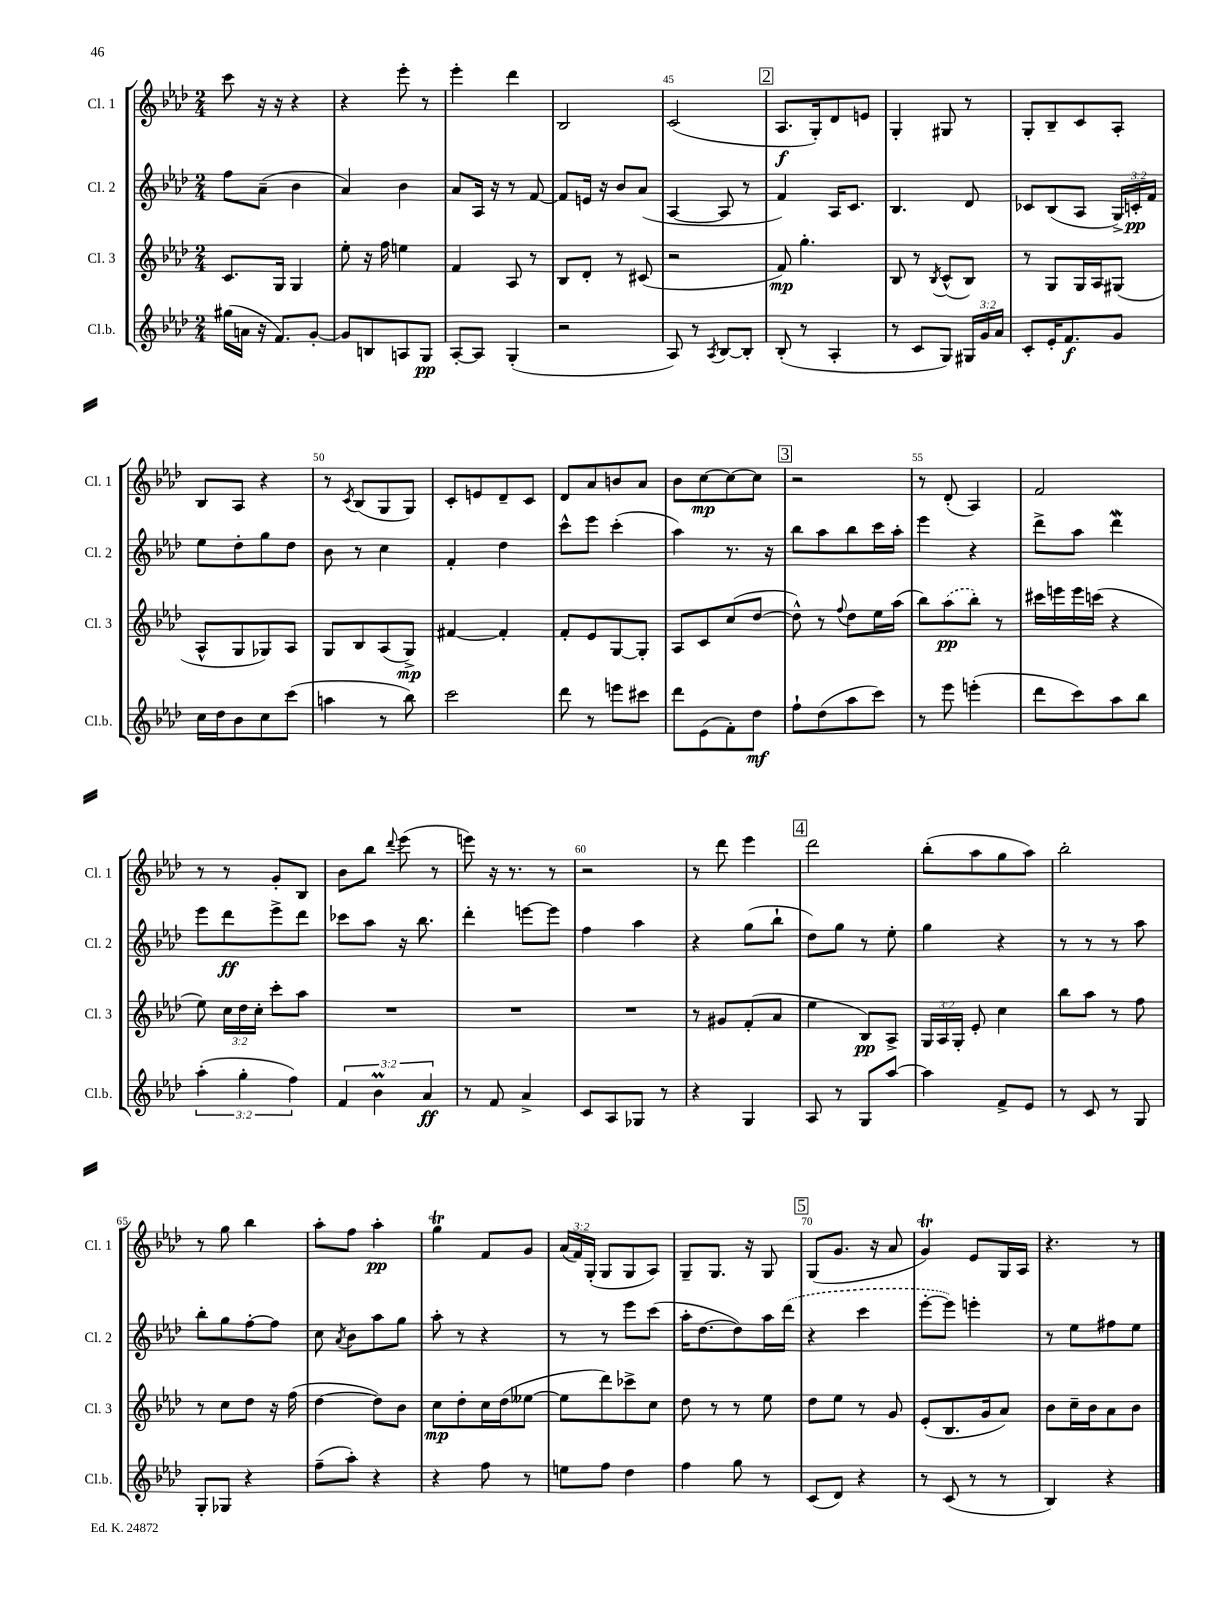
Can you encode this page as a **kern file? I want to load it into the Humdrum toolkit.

**kern	**dynam	**kern	**dynam	**kern	**dynam	**kern	**dynam
*part4	*part4	*part3	*part3	*part2	*part2	*part1	*part1
*staff4	*staff4	*staff3	*staff3	*staff2	*staff2	*staff1	*staff1
*I"Cl.b.	*	*I"Cl. 3	*	*I"Cl. 2	*	*I"Cl. 1	*
*I'Cl.b.	*	*I'Cl. 3	*	*I'Cl. 2	*	*I'Cl. 1	*
*clefG2	*	*clefG2	*	*clefG2	*	*clefG2	*
*k[b-e-a-d-]	*	*k[b-e-a-d-]	*	*k[b-e-a-d-]	*	*k[b-e-a-d-]	*
*M2/4	*	*M2/4	*	*M2/4	*	*M2/4	*
=41	=41	=41	=41	=41	=41	=41	=41
(16gg#X\LL	.	8.c/L	.	8ff\L	.	8ccc\	.
16an\JJ	.	.	.	.	.	.	.
16r	.	.	.	(8a-~\J	.	16r	.
8.f/L)	.	16G/Jk	.	.	.	16r	.
.	.	4G/	.	4b-\	.	4r	.
[8g'/J	.	.	.	.	.	.	.
=42	=42	=42	=42	=42	=42	=42	=42
8g/L]	.	8ee-'\	.	4a-/)	.	4r	.
8Bn/	.	16r	.	.	.	.	.
.	.	16ff\	.	.	.	.	.
8An/	.	4een\	.	4b-\	.	8eee-'\	.
8G/J	pp	.	.	.	.	8r	.
=43	=43	=43	=43	=43	=43	=43	=43
[8A-'/L	.	4f/	.	8a-/L	.	4eee-'\	.
8A-/J]	.	.	.	16A-/Jk	.	.	.
.	.	.	.	16r	.	.	.
(4G'/	.	8A-/	.	8r	.	4ddd-\	.
.	.	8r	.	[8f/	.	.	.
=44	=44	=44	=44	=44	=44	=44	=44
2r	.	8B-/L	.	8f/L]	.	2B-/	.
.	.	8d-'/J	.	16en/Jk	.	.	.
.	.	.	.	16r	.	.	.
.	.	8r	.	8b-/L	.	.	.
.	.	(8c#X/	.	(8a-/J	.	.	.
=45	=45	=45	=45	=45	=45	=45	=45
8A-/)	.	2r	.	[4A-/	.	(2c/	.
8r	.	.	.	.	.	.	.
8qA-/	.	.	.	.	.	.	.
[8B-/L	.	.	.	8A-/]	.	.	.
8B-'/J]	.	.	.	8r	.	.	.
!!LO:REH:place=s1:t=2
=46	=46	=46	=46	=46	=46	=46	=46
(8B-'/	.	8f/)	mp	4f/)	.	8.A-/L	f
8r	.	4.gg'\	.	.	.	.	.
.	.	.	.	.	.	16G'/k)	.
4A-'/	.	.	.	16A-/KL	.	8d-/	.
.	.	.	.	8.c/J	.	.	.
.	.	.	.	.	.	8en/J	.
=47	=47	=47	=47	=47	=47	=47	=47
8r	.	8B-/	.	4.B-/	.	4G'/	.
8c/L	.	8r	.	.	.	.	.
.	.	8qB-/	.	.	.	.	.
8G/J)	.	(8c^^/L	.	.	.	8G#X/	.
24G#X/LL	.	8B-/J)	.	8d-/	.	8r	.
24g/	.	.	.	.	.	.	.
24a-/JJ	.	.	.	.	.	.	.
=48	=48	=48	=48	=48	=48	=48	=48
8c'/L	.	8r	.	8c-X/L	.	8G'/L	.
16e-'/K	.	8G/L	.	(8B-/	.	8B-~/	.
8.f/	f	.	.	.	.	.	.
.	.	16G/L	.	8A-/J	.	8c/	.
.	.	16A-/J	.	.	.	.	.
8g/J	.	(8G#X/J	.	24G^/LL)	.	8A-'/J	.
.	.	.	.	24cn'/	pp	.	.
.	.	.	.	24f/JJ	.	.	.
!!LO:LB:g=z
=49	=49	=49	=49	=49	=49	=49	=49
16cc\LL	.	8A-^^/L	.	8ee-\L	.	8B-/L	.
16dd-\J	.	.	.	.	.	.	.
8b-\	.	8G/	.	8dd-'\	.	8A-/J	.
8cc\	.	8G-X/)	.	8gg\	.	4r	.
(8ccc\J	.	8A-/J	.	8dd-\J	.	.	.
=50	=50	=50	=50	=50	=50	=50	=50
4aan\	.	8G/L	.	8b-\	.	8r	.
.	.	.	.	.	.	8qc/	.
.	.	8B-/	.	8r	.	(8B-/L	.
8r	.	(8A-/	.	4cc\	.	8G/	.
8bb-\)	.	8G^/J)	mp	.	.	8G/J)	.
=51	=51	=51	=51	=51	=51	=51	=51
2ccc\	.	[4f#X/	.	4f'/	.	8c'/L	.
.	.	.	.	.	.	8en/	.
.	.	4f#'/]	.	4dd-\	.	8d-~/	.
.	.	.	.	.	.	8c/J	.
=52	=52	=52	=52	=52	=52	=52	=52
8ddd-\	.	8f'/L	.	8ccc^^\L	.	8d-/L	.
8r	.	8e-/	.	8eee-\J	.	8a-/	.
8eeen\L	.	[8G/	.	(4ccc'\	.	8bn/	.
8ccc#X\J	.	8G'/J]	.	.	.	8a-/J	.
=53	=53	=53	=53	=53	=53	=53	=53
8ddd-\L	.	8A-/L	.	4aa-\)	.	8b-\L	.
(8e-\	.	8c/	.	.	.	[8cc\	mp
8f'\)	.	(8cc/	.	8.r	.	8cc\_	.
8dd-\J	mf	[8dd-/J	.	.	.	8cc\J]	.
.	.	.	.	16r	.	.	.
!!LO:REH:place=s1:t=3
=54	=54	=54	=54	=54	=54	=54	=54
8ff`\L	.	8dd-^^\])	.	8bb-\L	.	2r	.
(8dd-\	.	8r	.	8aa-\	.	.	.
.	.	8qqff/	.	.	.	.	.
8aa-\	.	8dd-\L	.	8bb-\	.	.	.
8ccc\J)	.	16ee-\L	.	16ccc\L	.	.	.
.	.	(16aa-\JJ	.	16aa-'\JJ	.	.	.
=55	=55	=55	=55	=55	=55	=55	=55
8r	.	8bb-\L)	.	4eee-\	.	8r	.
8eee-\	.	(8aa-\	pp	.	.	(8d-'/	.
(4eeen'\	.	8bb-'\J)	.	4r	.	4A-/)	.
.	.	8r	.	.	.	.	.
=56	=56	=56	=56	=56	=56	=56	=56
8ddd-\L	.	16ccc#X\LL	.	8ddd-^\L	.	2f/	.
.	.	16eeen\	.	.	.	.	.
8ccc\)	.	16eee\	.	8aa-\J	.	.	.
.	.	(16cccn\JJ	.	.	.	.	.
8aa-\	.	4r	.	4ddd-w\	.	.	.
8bb-\J	.	.	.	.	.	.	.
!!LO:LB:g=z
=57	=57	=57	=57	=57	=57	=57	=57
(6aa-'\	.	8ee-\)	.	8eee-\L	.	8r	.
.	.	24cc\LL	.	8ddd-\	ff	8r	.
6gg'\	.	24dd-\	.	.	.	.	.
.	.	24cc'\JJ	.	.	.	.	.
.	.	8ccc'\L	.	8eee-^\	.	8g'/L	.
6ff\)	.	.	.	.	.	.	.
.	.	8aa-\J	.	8ddd-\J	.	8B-/J	.
=58	=58	=58	=58	=58	=58	=58	=58
6f/	.	2r	.	8ccc-X\L	.	8b-\L	.
.	.	.	.	8aa-\J	.	8bb-\J	.
6b-M\	.	.	.	.	.	.	.
.	.	.	.	.	.	8qqddd-/	.
.	.	.	.	16r	.	(8eee-\	.
.	.	.	.	8.bb-\	.	.	.
6a-/	ff	.	.	.	.	.	.
.	.	.	.	.	.	8r	.
=59	=59	=59	=59	=59	=59	=59	=59
8r	.	2r	.	4ddd-'\	.	8eeen\)	.
8f/	.	.	.	.	.	16r	.
.	.	.	.	.	.	8.r	.
4a-^/	.	.	.	[8eeen\L	.	.	.
.	.	.	.	8eee\J]	.	8r	.
=60	=60	=60	=60	=60	=60	=60	=60
8c/L	.	2r	.	4ff\	.	2r	.
8A-/	.	.	.	.	.	.	.
8G-X/J	.	.	.	4aa-\	.	.	.
8r	.	.	.	.	.	.	.
=61	=61	=61	=61	=61	=61	=61	=61
4r	.	8r	.	4r	.	8r	.
.	.	8g#X/L	.	.	.	8ddd-\	.
4G/	.	(8f'/	.	(8gg\L	.	4eee-\	.
.	.	8a-/J	.	8bb-`\J	.	.	.
!!LO:REH:place=s1:t=4
=62	=62	=62	=62	=62	=62	=62	=62
8A-/	.	4ee-\	.	8dd-\L)	.	2ddd-\	.
8r	.	.	.	8gg\J	.	.	.
8G/L	.	8B-/L)	pp	8r	.	.	.
[8aa-/J	.	8A-^/J	.	8ee-'\	.	.	.
=63	=63	=63	=63	=63	=63	=63	=63
4aa-\]	.	24G/LL	.	4gg\	.	(8bb-'\L	.
.	.	24A-/	.	.	.	.	.
.	.	24G'/JJ	.	.	.	.	.
.	.	8e-'/	.	.	.	8aa-\	.
8f^/L	.	4cc\	.	4r	.	8gg\	.
8e-/J	.	.	.	.	.	8aa-\J)	.
=64	=64	=64	=64	=64	=64	=64	=64
8r	.	8bb-\L	.	8r	.	2bb-'\	.
8c/	.	8aa-\J	.	8r	.	.	.
8r	.	8r	.	8r	.	.	.
8G/	.	8ff\	.	8aa-\	.	.	.
!!LO:LB:g=z
=65	=65	=65	=65	=65	=65	=65	=65
8G'/L	.	8r	.	8bb-'\L	.	8r	.
8G-X/J	.	8cc\L	.	8gg\	.	8gg\	.
4r	.	8dd-\J	.	[8ff'\	.	4bb-\	.
.	.	16r	.	8ff\J]	.	.	.
.	.	(16ff\	.	.	.	.	.
=66	=66	=66	=66	=66	=66	=66	=66
(8ff~\L	.	[4dd-\	.	8cc\	.	8aa-'\L	.
.	.	.	.	8qa-/	.	.	.
8aa-'\J)	.	.	.	8b-\L	.	8ff\J	.
4r	.	8dd-\L])	.	8aa-\	.	4aa-'\	pp
.	.	8b-\J	.	8gg\J	.	.	.
=67	=67	=67	=67	=67	=67	=67	=67
4r	.	8cc\L	mp	8aa-'\	.	4ggt\	.
.	.	8dd-'\	.	8r	.	.	.
8ff\	.	16cc\L	.	4r	.	8f/L	.
.	.	(16dd-\J	.	.	.	.	.
8r	.	[8ee--X\J	.	.	.	8g/J	.
=68	=68	=68	=68	=68	=68	=68	=68
8een\L	.	8ee--\L]	.	8r	.	(24a-/LL	.
.	.	.	.	.	.	24f/)	.
.	.	.	.	.	.	(24G'/JJ	.
8ff\J	.	8ddd-\)	.	8r	.	8G/L	.
4dd-\	.	8ccc-X^\	.	8eee-\L	.	8G/	.
.	.	8cc\J	.	(8ccc\J	.	8A-/J)	.
=69	=69	=69	=69	=69	=69	=69	=69
4ff\	.	8dd-\	.	16aa-'\KL	.	8G~/L	.
.	.	.	.	[8.dd-\	.	.	.
.	.	8r	.	.	.	8.G/J	.
8gg\	.	8r	.	8dd-\])	.	.	.
.	.	.	.	.	.	16r	.
8r	.	8ee-\	.	16aa-\L	.	8G/	.
.	.	.	.	(16ddd-\JJ	.	.	.
!!LO:REH:place=s1:t=5
=70	=70	=70	=70	=70	=70	=70	=70
(8c/L	.	8dd-\L	.	4r	.	(8G/L	.
8d-/J)	.	8ee-\J	.	.	.	8.g/J	.
4r	.	8r	.	4ccc\	.	.	.
.	.	.	.	.	.	16r	.
.	.	8g/	.	.	.	8a-/	.
=71	=71	=71	=71	=71	=71	=71	=71
8r	.	(8e-'/L	.	[8eee-'\L	.	4gt/)	.
(8c/	.	8.B-/	.	8eee-\J])	.	.	.
8r	.	.	.	4eeen'\	.	8e-/L	.
.	.	16g/k	.	.	.	.	.
8r	.	8a-/J)	.	.	.	16G/L	.
.	.	.	.	.	.	16A-/JJ	.
=72	=72	=72	=72	=72	=72	=72	=72
4B-/)	.	8b-\L	.	8r	.	4.r	.
.	.	16cc~\L	.	8ee-\L	.	.	.
.	.	16b-\J	.	.	.	.	.
4r	.	8a-\	.	8ff#X\	.	.	.
.	.	8b-\J	.	8ee-\J	.	8r	.
==	==	==	==	==	==	==	==
*-	*-	*-	*-	*-	*-	*-	*-
